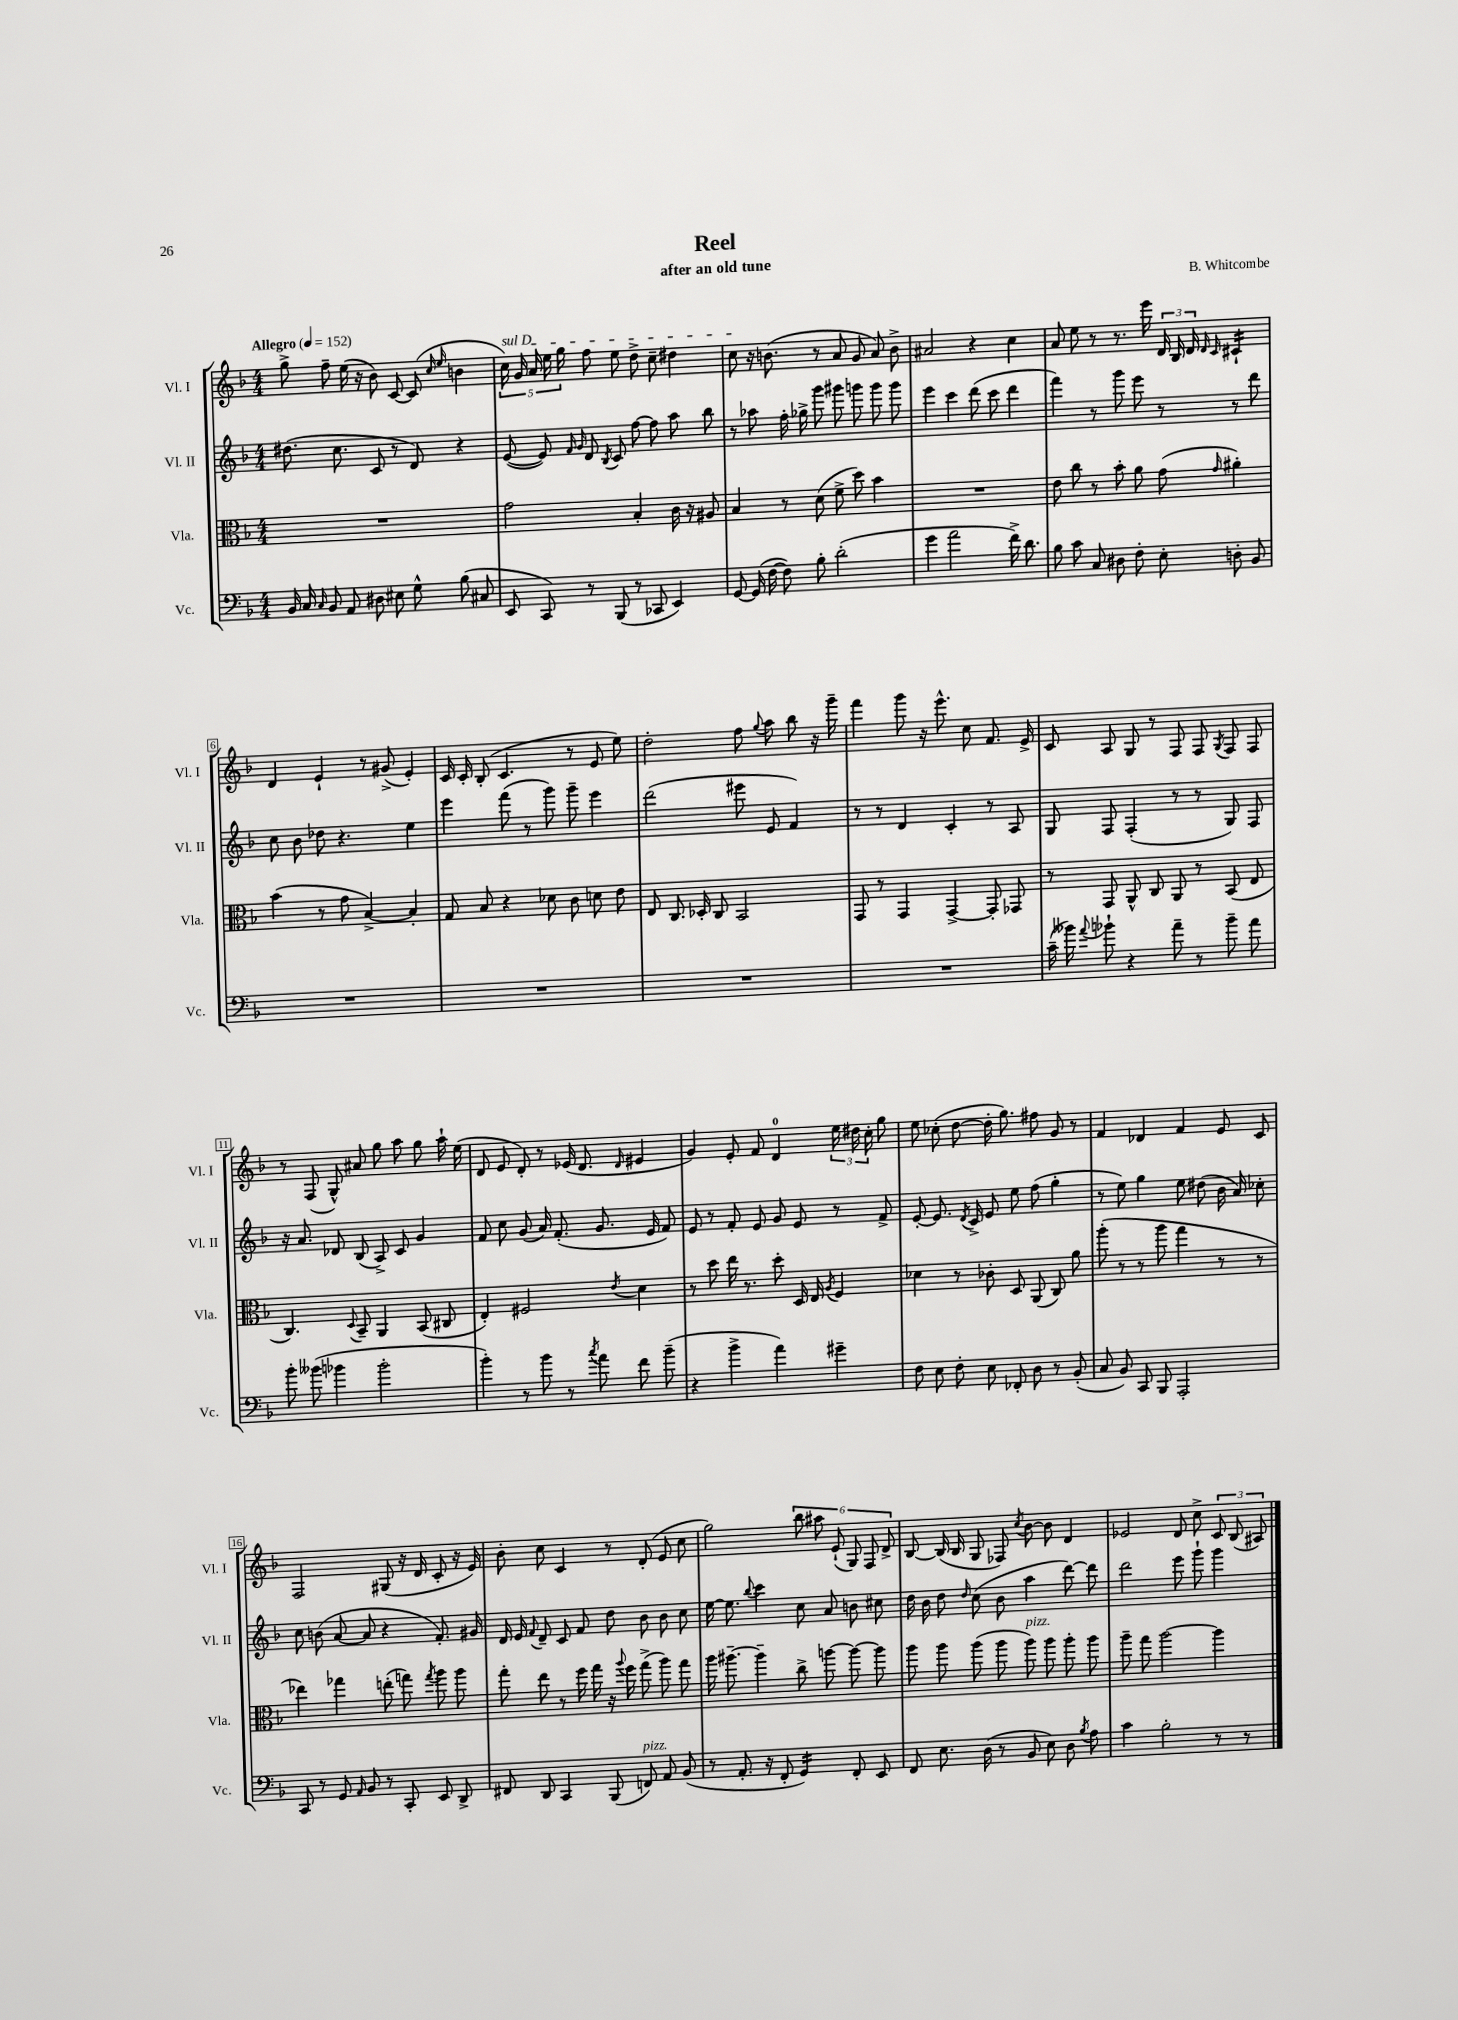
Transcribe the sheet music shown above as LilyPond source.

\header { title = "Reel" composer = "B. Whitcombe" subtitle = "after an old tune" }
<<
\new StaffGroup <<
\new Staff = "s0" \with { instrumentName = "Vl. I" shortInstrumentName = "Vl. I" } {
    \clef treble \key f \major \numericTimeSignature \time 4/4 \tempo "Allegro" 4 = 152
    \autoBeamOff g''8-> f''8-- e''16( r16 bes'8) c'8~ c'8( \grace { c''16 e''16 } b'4 |
    \tuplet 5/4 { \once \override TextSpanner.bound-details.left.text = \markup { \italic "sul D" } c''16\startTextSpan) g'16 a'16 e''16 g''16 } f''8 e''8 d''8-> c''8-- dis''4 |
    c''8\stopTextSpan r16 b'8.( r8 a'8 g'8 a'8) b'8-> |
    ais'2 r4 c''4 |
    a'8 e''8 r8 r8. e'''16 \tuplet 3/2 { d'16 bes16 d'16 } \grace { d'16 c'16 } cis'4:16-! |
    d'4 e'4-! r8 gis'8->( e'4-.) |
    c'16 c'16-. bes8-.( c'4. r8 e'8 e''8) |
    d''2-. f''8 \appoggiatura { g''8 } a''8 bes''8 r16 g'''16-- |
    f'''4 g'''8 r16 e'''8.-^ c''8 f'8. e'16-> |
    c'8 a8 g8 r8 f8 f8 \acciaccatura { g8 } f8 f8 |
    r8 f8( g8-^) ais'8 g''8 a''8 g''8 a''16-! e''16( |
    d'8 e'8 d'8-.) r8 ees'16( d'8. \grace { d'16 } eis'4 |
    g'4) e'8-. f'8 d'4-0 \tuplet 3/2 { e''16 dis''16 c''16-. } g''8 |
    e''8 ces''8-.( d''8~ d''16-. g''8.) fis''8 g'8 r8 |
    f'4 des'4 f'4 e'8 c'8 |
    f2 gis8( r16 d'16 c'8-. r16 e'16) |
    bes'8-. c''8 c'4 r8 d'8-.( e'8 c''8 |
    g''2) \tuplet 6/4 { bes''8 ais''8 e'8-!( g8) f8 d'8-> } |
    bes8~ bes16( bes16 g8 fes8) \acciaccatura { c''8 } bes'8~ bes'8 d'4 |
    ees'2 d'8 c''8-> \tuplet 3/2 { c'8 bes8( ais8) } \bar "|." |
}
\new Staff = "s1" \with { instrumentName = "Vl. II" shortInstrumentName = "Vl. II" } {
    \clef treble \key f \major \numericTimeSignature \time 4/4
    \autoBeamOff dis''8.( c''8. c'8 r8 d'8) r4 |
    e'8~( e'8) \grace { f'16 g'16 } d'8 \acciaccatura { bes8 } c'8 f''8~ f''8 a''8 bes''8 |
    r8 aes''8 f''16-. ges''16-> g'''8 gis'''8 g'''8 g'''8 g'''8 |
    e'''4 c'''4 d'''8( c'''8 d'''4 |
    f'''4) r8 g'''8 e'''8 r8 r8 d'''8 |
    c''8 bes'8 des''8 r4. e''4 |
    e'''4 f'''8( r8 g'''8) g'''8-- e'''4 |
    d'''2( eis'''8 e'8 f'4) |
    r8 r8 d'4 c'4-. r8 a8 |
    g8 f8 f4-.( r8 r8 g8) f8 |
    r16 a'8. des'8 bes8( a8->) c'8 g'4 |
    f'8 c''8 g'8( a'16) f'8.-.( g'8. e'16 f'8) |
    e'8 r8 f'8-. e'8 g'8 e'8 r8 f'8-> |
    e'8~-. e'8. \acciaccatura { d'8 } c'16-> e'8 e''8 f''8( g''4-. |
    r8 e''8) g''4 e''8 dis''8( bes'16 a'16) ces''8-. |
    c''8 b'8( a'8~ a'8 r4 f'8.-.) gis'16 |
    d'16 e'16 \appoggiatura { f'8 } d'8-- c'8 f'8 d''8 bes'8 bes'8 c''8 |
    e''16~ e''8. \appoggiatura { bes''8 } c'''4 c''8 a'8 b'8 cis''8 |
    d''16 bes'16 d''8 \grace { d''16 } c''8( bes'8 a''4 d'''8~) d'''8 |
    d'''2 e'''8 g'''8-! g'''4 \bar "|." |
}
\new Staff = "s2" \with { instrumentName = "Vla." shortInstrumentName = "Vla." } {
    \clef alto \key f \major \numericTimeSignature \time 4/4
    \autoBeamOff R1 |
    g'2 bes4-. c'16 r16 ais8 |
    bes4 r8 d'8( f'8-> d''8) bes'4 |
    R1 |
    e'8 c''8 r8 bes'8-. a'8 g'8( \grace { g'16 } ais'4-.) |
    bes'4( r8 g'8 bes4~->) bes4-. |
    g8 bes8 r4 des'8 c'8 d'8 e'8 |
    e8 c8. des16-. c8 bes,2 |
    g,8 r8 g,4 g,4~-> g,8-. ges,8 |
    r8 g,8 a,8-^ c8 a,8 r8 bes,8( e8 |
    c4.) \appoggiatura { d8 } bes,8-- a,4 bes,8( cis8 |
    e4-.) fis2 \acciaccatura { e'8 } d'4 |
    r8 d''8 e''16 r8. d''8-. d16 e16 \acciaccatura { a8 } f4 |
    des'4 r8 ces'8-. d8 a,8( c8) a'8 |
    a''8-.( r8 r8 a''8 g''4 r8 r8 |
    ees''4) ges''4 e''8-.( g''8) \acciaccatura { g''8 } a''8 a''8 |
    g''8-. e''8 r8 f''16 g''16 r16 \appoggiatura { a''8 } f''16 g''8->( a''8) g''8 |
    a''16 ais''8.~-- ais''4-- c''8-> a''8~ a''8~ a''8 |
    a''8 a''8 a''8( a''8 a''8^\markup { \italic "pizz." }) a''8 a''8-. a''8 |
    a''8-- g''8 a''2~ a''4 \bar "|." |
}
\new Staff = "s3" \with { instrumentName = "Vc." shortInstrumentName = "Vc." } {
    \clef bass \key f \major \numericTimeSignature \time 4/4
    \autoBeamOff bes,16 c16 \grace { c16 } bes,8 a,8 dis8 eis8 g8-^ bes8( cis8 |
    e,8 c,8) r8 bes,,8( r8 ces,8 e,4) |
    g,8~ g,16( f16~ f8) bes8-. d'2-.( |
    g'4 a'2 f'16->) d'8. |
    bes8 c'8 c8 dis8 f8-. e8-. d8-. bes,8 |
    R1 |
    R1 |
    R1 |
    R1 |
    c'16--( beses'16) \appoggiatura { a'8 } bes'8-! r4 a'8-- r8 bes'8-- a'8 |
    bes'8-. beses'8( bes'4 bes'2-. |
    bes'4-.) r8 bes'8 r8 \acciaccatura { c''8 } a'8 f'8 bes'8--( |
    r4 bes'4-> a'4) gis'4-- |
    f8 e8 f8-. e8 fes,8-. d8 r8 bes,8-.( |
    c8 bes,8) c,8 bes,,8 a,,2-. |
    c,8 r8 g,8 \grace { a,16 } bes,8 r8 c,8-. e,8 d,8-> |
    fis,8 d,8 c,4 bes,,8( f,8^\markup { \italic "pizz." }) a,8 bes,8( |
    r8 a,8.-. r16 f,8-. g,4:16) f,8-. e,8 |
    f,8 e8. d16( r8 bes,8 e8) d8 \acciaccatura { bes8 } a8 |
    c'4 bes2-. r8 r8 \bar "|." |
}
>>
>>
\layout { \context { \Score \override BarNumber.stencil = #(make-stencil-boxer 0.1 0.3 ly:text-interface::print) } }
